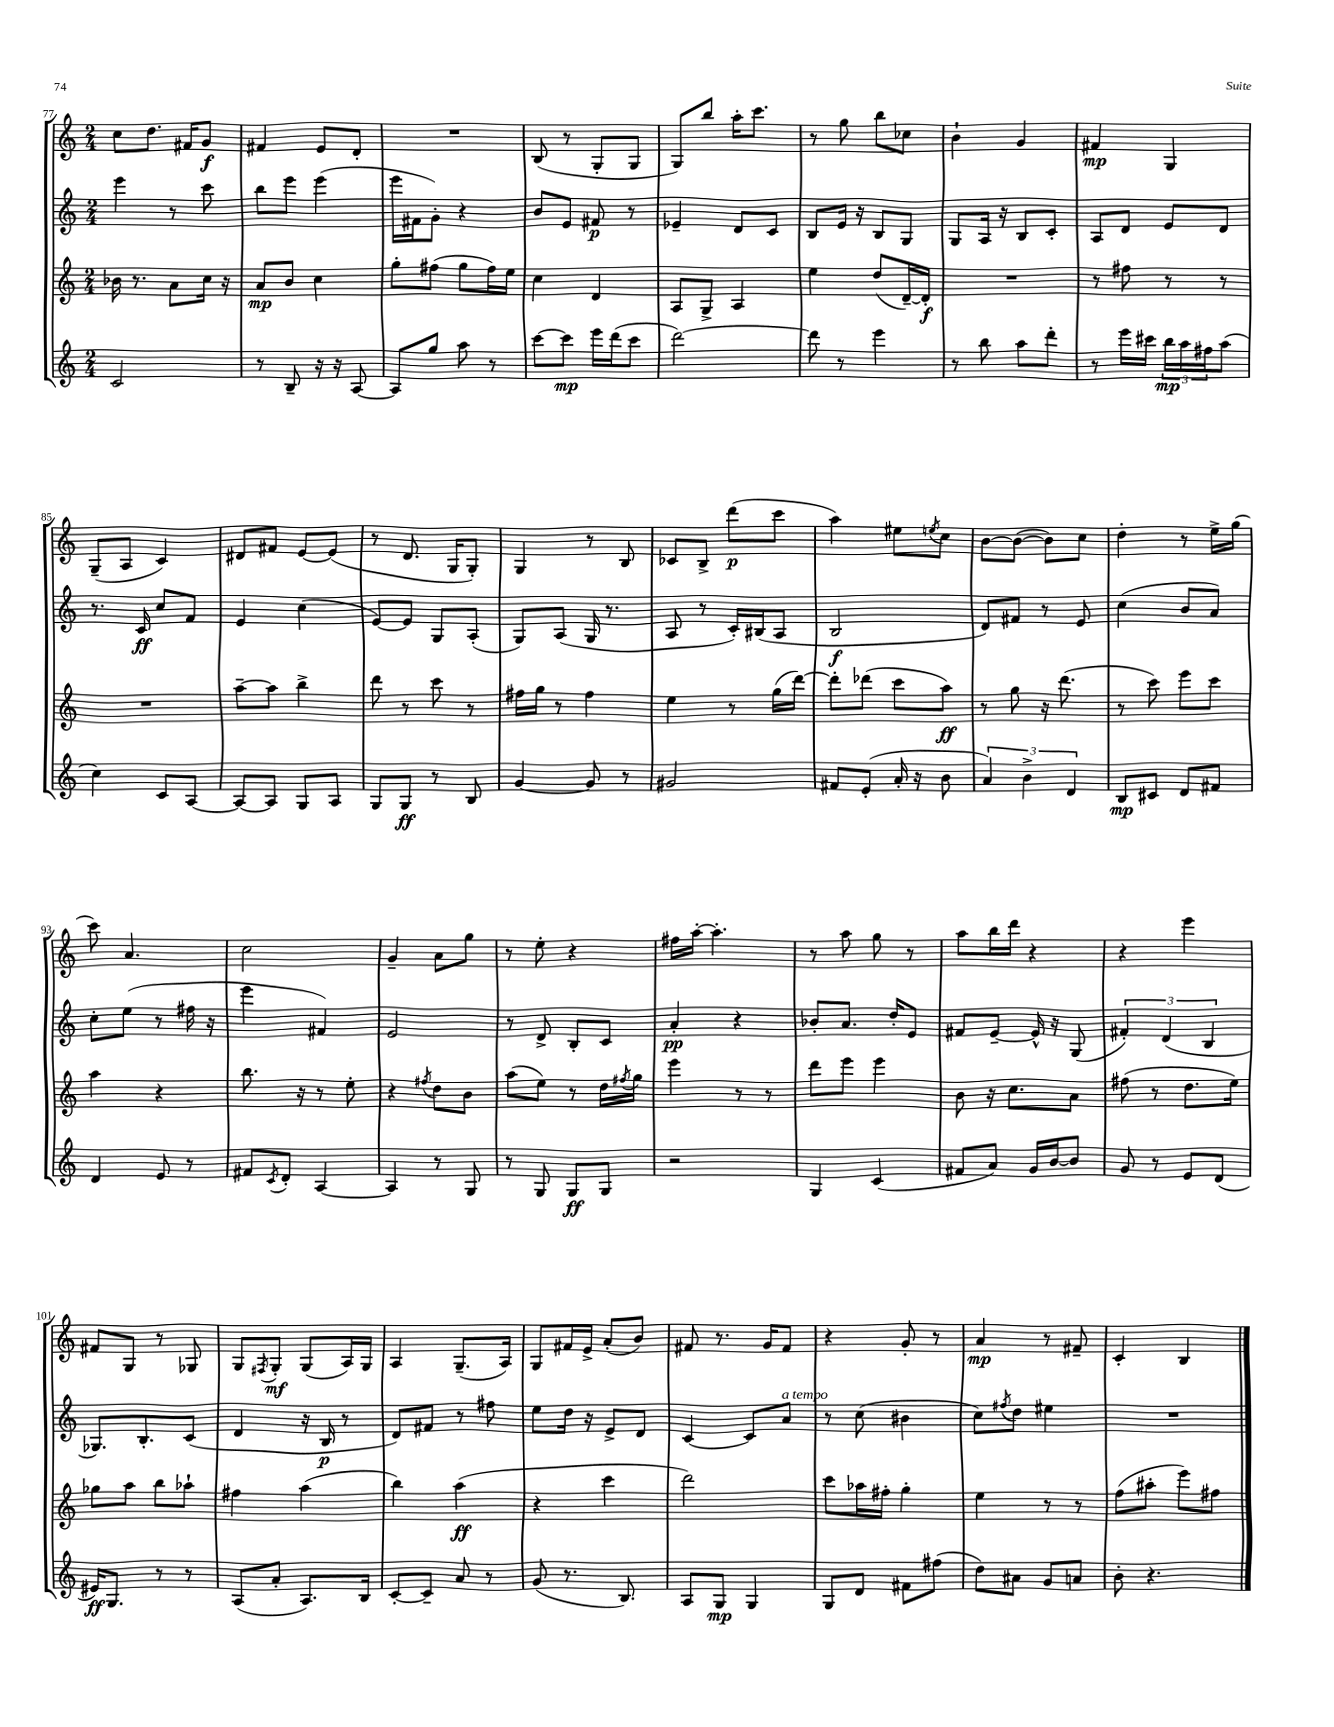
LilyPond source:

<<
\new StaffGroup <<
\new Staff = "s0" {
    \clef treble \key c \major \numericTimeSignature \time 2/4
    c''8 d''8. fis'16 g'8\f |
    fis'4 e'8 d'8-. |
    R2 |
    b8( r8 g8-. g8 |
    g8) b''8 a''16-. c'''8. |
    r8 g''8 b''8 ces''8 |
    b'4-! g'4 |
    fis'4\mp g4 |
    g8--( a8 c'4) |
    dis'8 fis'8 e'8~ e'8( |
    r8 d'8. g16 g8-.) |
    g4 r8 b8 |
    ces'8 b8-> d'''8\p( c'''8 |
    a''4) eis''8 \acciaccatura { e''8 } c''8 |
    b'8~ b'8~( b'8) c''8 |
    d''4-. r8 e''16-> g''16( |
    c'''8) a'4. |
    c''2 |
    g'4-- a'8 g''8 |
    r8 e''8-. r4 |
    fis''16 a''16~-. a''4.-. |
    r8 a''8 g''8 r8 |
    a''8 b''16 d'''16 r4 |
    r4 e'''4 |
    fis'8 g8 r8 ges8 |
    g8 \acciaccatura { fis8 } g8-.\mf g8( a16) g16 |
    a4 g8.--( a16) |
    g8 fis'16 e'16-> a'8-.( b'8) |
    fis'8 r8. g'16 fis'8 |
    r4 g'8-. r8 |
    a'4\mp r8 fis'8-- |
    c'4-. b4 \bar "|." |
}
\new Staff = "s1" {
    \clef treble \key c \major \numericTimeSignature \time 2/4
    e'''4 r8 c'''8 |
    b''8 e'''8 e'''4( |
    e'''16 fis'16 g'8-.) r4 |
    b'8 e'8 fis'8\p r8 |
    ees'4-- d'8 c'8 |
    b8 e'16 r16 b8 g8 |
    g8 a16 r16 b8 c'8-. |
    a8 d'8 e'8 d'8 |
    r8. c'16\ff c''8 f'8 |
    e'4 c''4( |
    e'8~) e'8 g8 a8-.( |
    g8) a8( g16 r8. |
    a8 r8 c'16-.) bis16( a8 |
    b2\f |
    d'8) fis'8 r8 e'8 |
    c''4( b'8 a'8) |
    c''8-. e''8( r8 fis''16 r16 |
    e'''4 fis'4) |
    e'2 |
    r8 d'8-> b8-. c'8 |
    a'4-.\pp r4 |
    bes'8-. a'8. d''16-. e'8 |
    fis'8 e'8~-- e'16-^ r16 g8( |
    \tuplet 3/2 { fis'4-.) d'4( b4 } |
    ges8.) b8.-. c'8( |
    d'4 r16 b16\p r8 |
    d'8) fis'8 r8 fis''8 |
    e''8 d''16 r16 e'8-> d'8 |
    c'4~ c'8 a'8^\markup { \italic "a tempo" } |
    r8 c''8( bis'4 |
    c''8) \acciaccatura { fis''8 } d''8 eis''4 |
    R2 \bar "|." |
}
\new Staff = "s2" {
    \clef treble \key c \major \numericTimeSignature \time 2/4
    bes'16 r8. a'8 c''16 r16 |
    a'8\mp b'8 c''4 |
    g''8-. fis''8( g''8 fis''16) e''16 |
    c''4 d'4 |
    a8 g8-> a4 |
    e''4 d''8( d'16~--) d'16-.\f |
    R2 |
    r8 fis''8 r8 r8 |
    R2 |
    a''8~-- a''8 b''4-> |
    d'''8 r8 c'''8 r8 |
    fis''16 g''16 r8 fis''4 |
    e''4 r8 g''16( d'''16~) |
    d'''8-. des'''8( c'''8 a''8\ff) |
    r8 g''8 r16 d'''8.( |
    r8 c'''8) e'''8 c'''8 |
    a''4 r4 |
    b''8. r16 r8 e''8-. |
    r4 \acciaccatura { fis''8 } d''8 b'8 |
    a''8( e''8) r8 d''16 \acciaccatura { fis''8 } g''16 |
    e'''4 r8 r8 |
    d'''8 e'''8 e'''4 |
    b'8 r16 c''8. a'8 |
    fis''8( r8 d''8. e''16) |
    ges''8 a''8 b''8 aes''8-! |
    fis''4 a''4( |
    b''4) a''4\ff( |
    r4 c'''4 |
    d'''2) |
    c'''8 aes''16 fis''16-. g''4-. |
    e''4 r8 r8 |
    f''8( ais''8-. e'''8) fis''8 \bar "|." |
}
\new Staff = "s3" {
    \clef treble \key c \major \numericTimeSignature \time 2/4
    c'2 |
    r8 b8-- r16 r16 a8~ |
    a8 g''8 a''8 r8 |
    c'''8~ c'''8\mp e'''16 d'''16( c'''8 |
    d'''2~) |
    d'''8 r8 e'''4 |
    r8 b''8 a''8 d'''8-. |
    r8 e'''16 cis'''16 \tuplet 3/2 { b''16\mp a''16 fis''16 } a''8( |
    c''4) c'8 a8~ |
    a8~ a8 g8 a8 |
    g8 g8\ff r8 b8 |
    g'4~ g'8 r8 |
    gis'2 |
    fis'8 e'8-.( a'16-. r16 b'8 |
    \tuplet 3/2 { a'4) b'4-> d'4 } |
    b8\mp cis'8 d'8 fis'8 |
    d'4 e'8 r8 |
    fis'8 \acciaccatura { c'8 } d'8-. a4~ |
    a4 r8 g8 |
    r8 g8 g8\ff g8 |
    r2 |
    g4 c'4( |
    fis'8 a'8) g'16 b'16~ b'8 |
    g'8 r8 e'8 d'8( |
    eis'16\ff) g8. r8 r8 |
    a8( a'8-. a8.) b16 |
    c'8~-. c'8-- a'8 r8 |
    g'8( r8. b8.) |
    a8 g8\mp g4 |
    g8 d'8 fis'8 fis''8( |
    d''8) ais'8 g'8 a'8 |
    b'8-. r4. \bar "|." |
}
>>
>>
\layout { \context { \Score currentBarNumber = #77 } }
